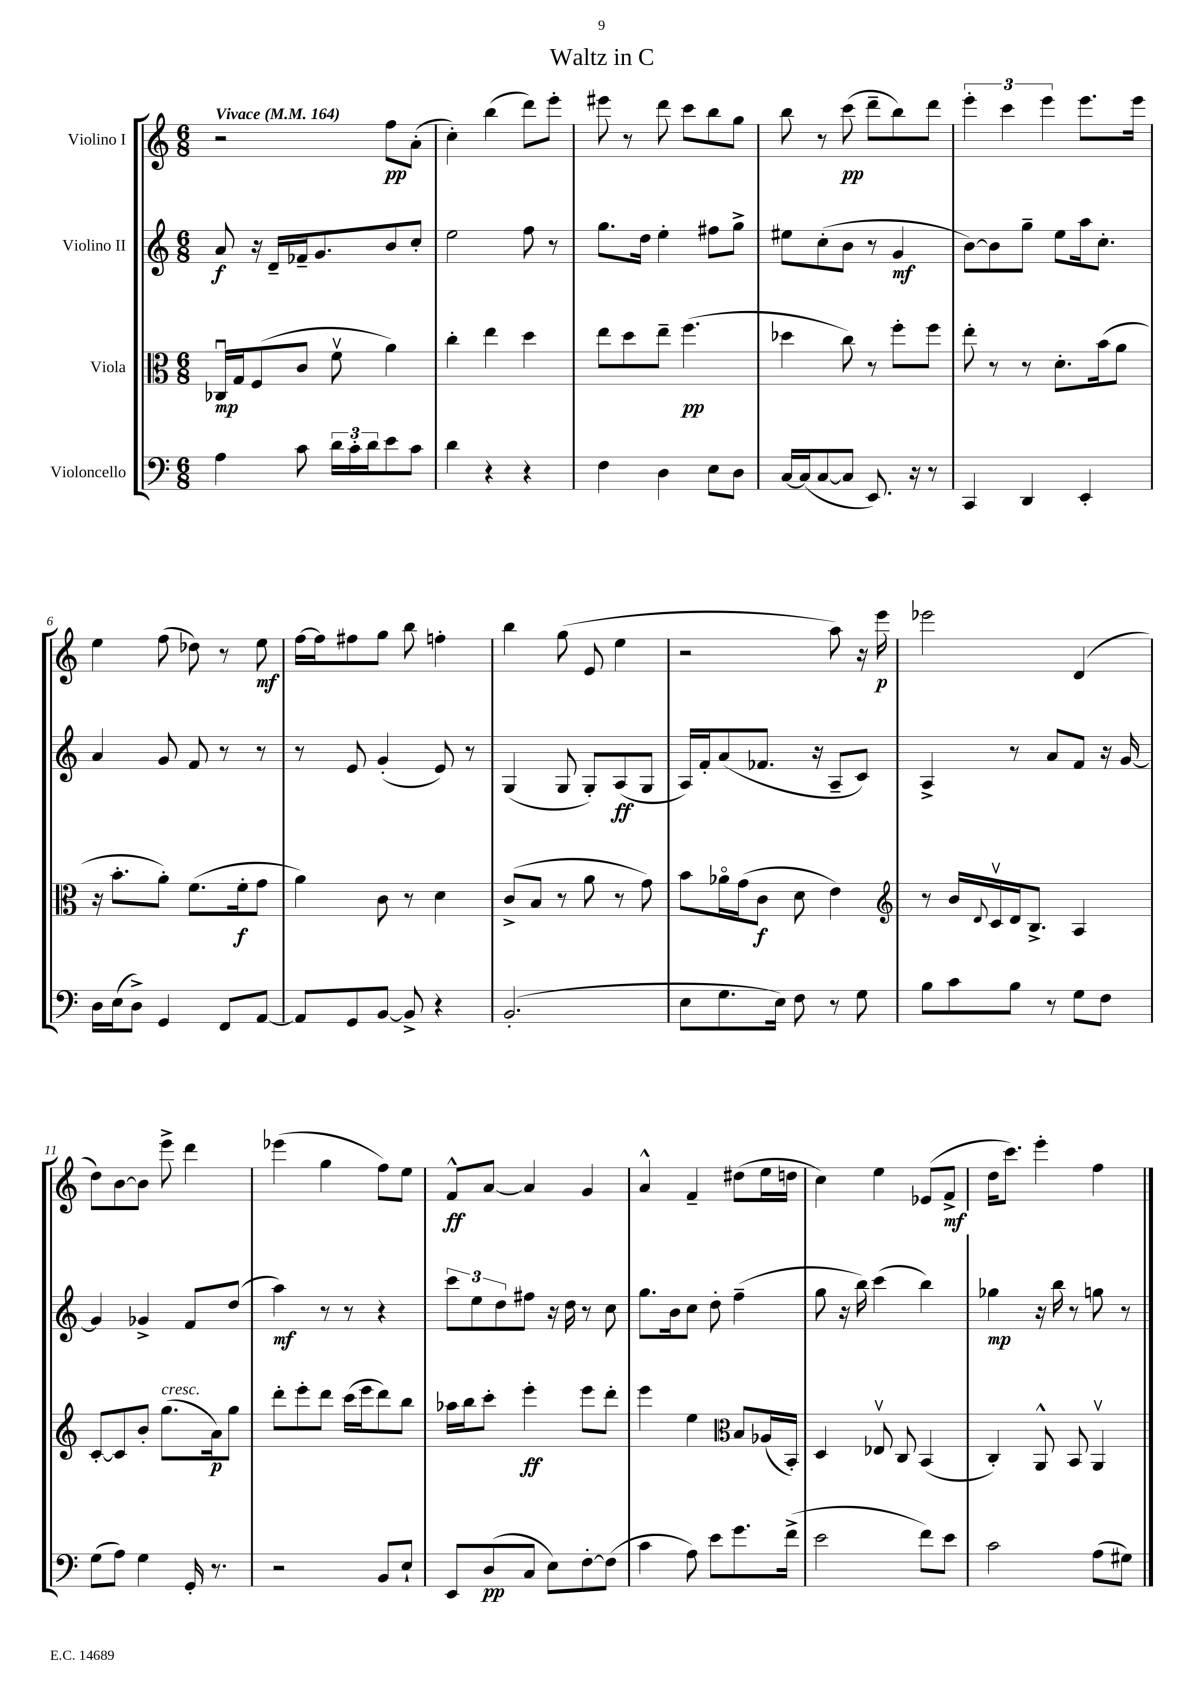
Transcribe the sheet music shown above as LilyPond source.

\header { title = "Waltz in C" }
<<
\new StaffGroup <<
\new Staff = "s0" \with { instrumentName = "Violino I" } {
    \clef treble \key c \major \numericTimeSignature \time 6/8 \tempo "Vivace" 4 = 164
    r2 f''8\pp a'8-.( |
    c''4-.) b''4( d'''8) e'''8-. |
    eis'''8 r8 d'''8 c'''8 b''8 g''8 |
    b''8 r8 c'''8\pp( d'''8-- b''8) d'''8 |
    \tuplet 3/2 { e'''4-. c'''4 e'''4 } e'''8. e'''16 |
    e''4 f''8( des''8) r8 e''8\mf |
    f''16~ f''16 fis''8 g''8 b''8 f''4-. |
    b''4 g''8( e'8 e''4 |
    r2 a''8) r16 e'''16\p |
    ees'''2 d'4( |
    d''8) b'8~ b'8 e'''8-> d'''4 |
    ees'''4( g''4 f''8) e''8 |
    f'8-^\ff a'8~ a'4 g'4 |
    a'4-^ f'4-- dis''8( e''16 d''16 |
    c''4) e''4 ees'8( f'8->\mf |
    d''16 c'''8.) e'''4-. f''4 \bar "|." |
}
\new Staff = "s1" \with { instrumentName = "Violino II" } {
    \clef treble \key c \major \numericTimeSignature \time 6/8
    a'8\f r16 d'16-- fes'16-- g'8. b'8 c''8-. |
    e''2 f''8 r8 |
    g''8. d''16 e''4-. fis''8 g''8-> |
    eis''8 c''8-.( b'8 r8 g'4\mf |
    b'8~) b'8 g''8-- e''8 a''16 c''8.-. |
    a'4 g'8 f'8 r8 r8 |
    r8 e'8 g'4-.( e'8) r8 |
    g4( g8 g8-.) a8\ff( g8 |
    a16) f'16-. a'8( fes'8. r16 a8-- c'8) |
    a4-> r8 a'8 f'8 r16 g'16~ |
    g'4 ges'4-> f'8 d''8( |
    a''4\mf) r8 r8 r4 |
    \tuplet 3/2 { c'''8 e''8 d''8 } fis''8 r16 d''16 r8 c''8 |
    g''8. b'16 c''8 d''8-. f''4--( |
    g''8 r16 b''16) c'''4( b''4) |
    ges''4\mp r16 b''16 r8 g''8 r8 \bar "|." |
}
\new Staff = "s2" \with { instrumentName = "Viola" } {
    \clef alto \key c \major \numericTimeSignature \time 6/8
    ces16\downbow\mp g16 f8( c'8 f'8\upbow a'4) |
    c''4-. e''4 d''4 |
    e''8 d''8 e''8-- f''4.\pp( |
    des''4 c''8) r8 f''8-. f''8 |
    e''8-. r8 r8 d'8.-. b'16( a'8 |
    r16 b'8.-. a'8-.) f'8.( f'16-.\f g'8 |
    a'4) c'8 r8 d'4 |
    c'8->( b8 r8 a'8 r8 g'8) |
    b'8 aes'16\flageolet g'16( c'8\f d'8 e'4) |
    \clef treble r8 b'16 \appoggiatura { d'8 } c'16\upbow d'16 b8.-> a4 |
    c'8~-. c'8 b'8-. g''8.^\markup { \italic "cresc." }( a'16\p) g''8 |
    d'''8-. e'''8-. d'''8 c'''16( e'''16 d'''8) b''8 |
    aes''16 b''16 c'''8-. e'''4-.\ff e'''8 d'''8-. |
    e'''4 e''4 \clef alto b8 aes16( b,16-.) |
    d4 ees8\upbow c8 b,4( |
    c4-.) a,8-^ b,8 a,4\upbow \bar "|." |
}
\new Staff = "s3" \with { instrumentName = "Violoncello" } {
    \clef bass \key c \major \numericTimeSignature \time 6/8
    a4 c'8 \tuplet 3/2 { d'16 c'16-. d'16 } e'8 c'8 |
    d'4 r4 r4 |
    f4 d4 e8 d8 |
    c16~ c16( c8~ c8 e,8.) r16 r8 |
    c,4 d,4 e,4-. |
    d16 e16( d8->) g,4 f,8 a,8~ |
    a,8 g,8 b,8~ b,8-> r4 |
    b,2.-.( |
    e8 g8. e16) f8 r8 g8 |
    b8 c'8 b8 r8 g8 f8 |
    g8( a8) g4 g,16-. r8. |
    r2 b,8 e8-! |
    e,8 d8\pp( c8 e8) f8~-. f8( |
    c'4 a8) e'8 g'8. f'16->( |
    e'2 f'8) e'8 |
    c'2 a8( gis8) \bar "|." |
}
>>
>>
